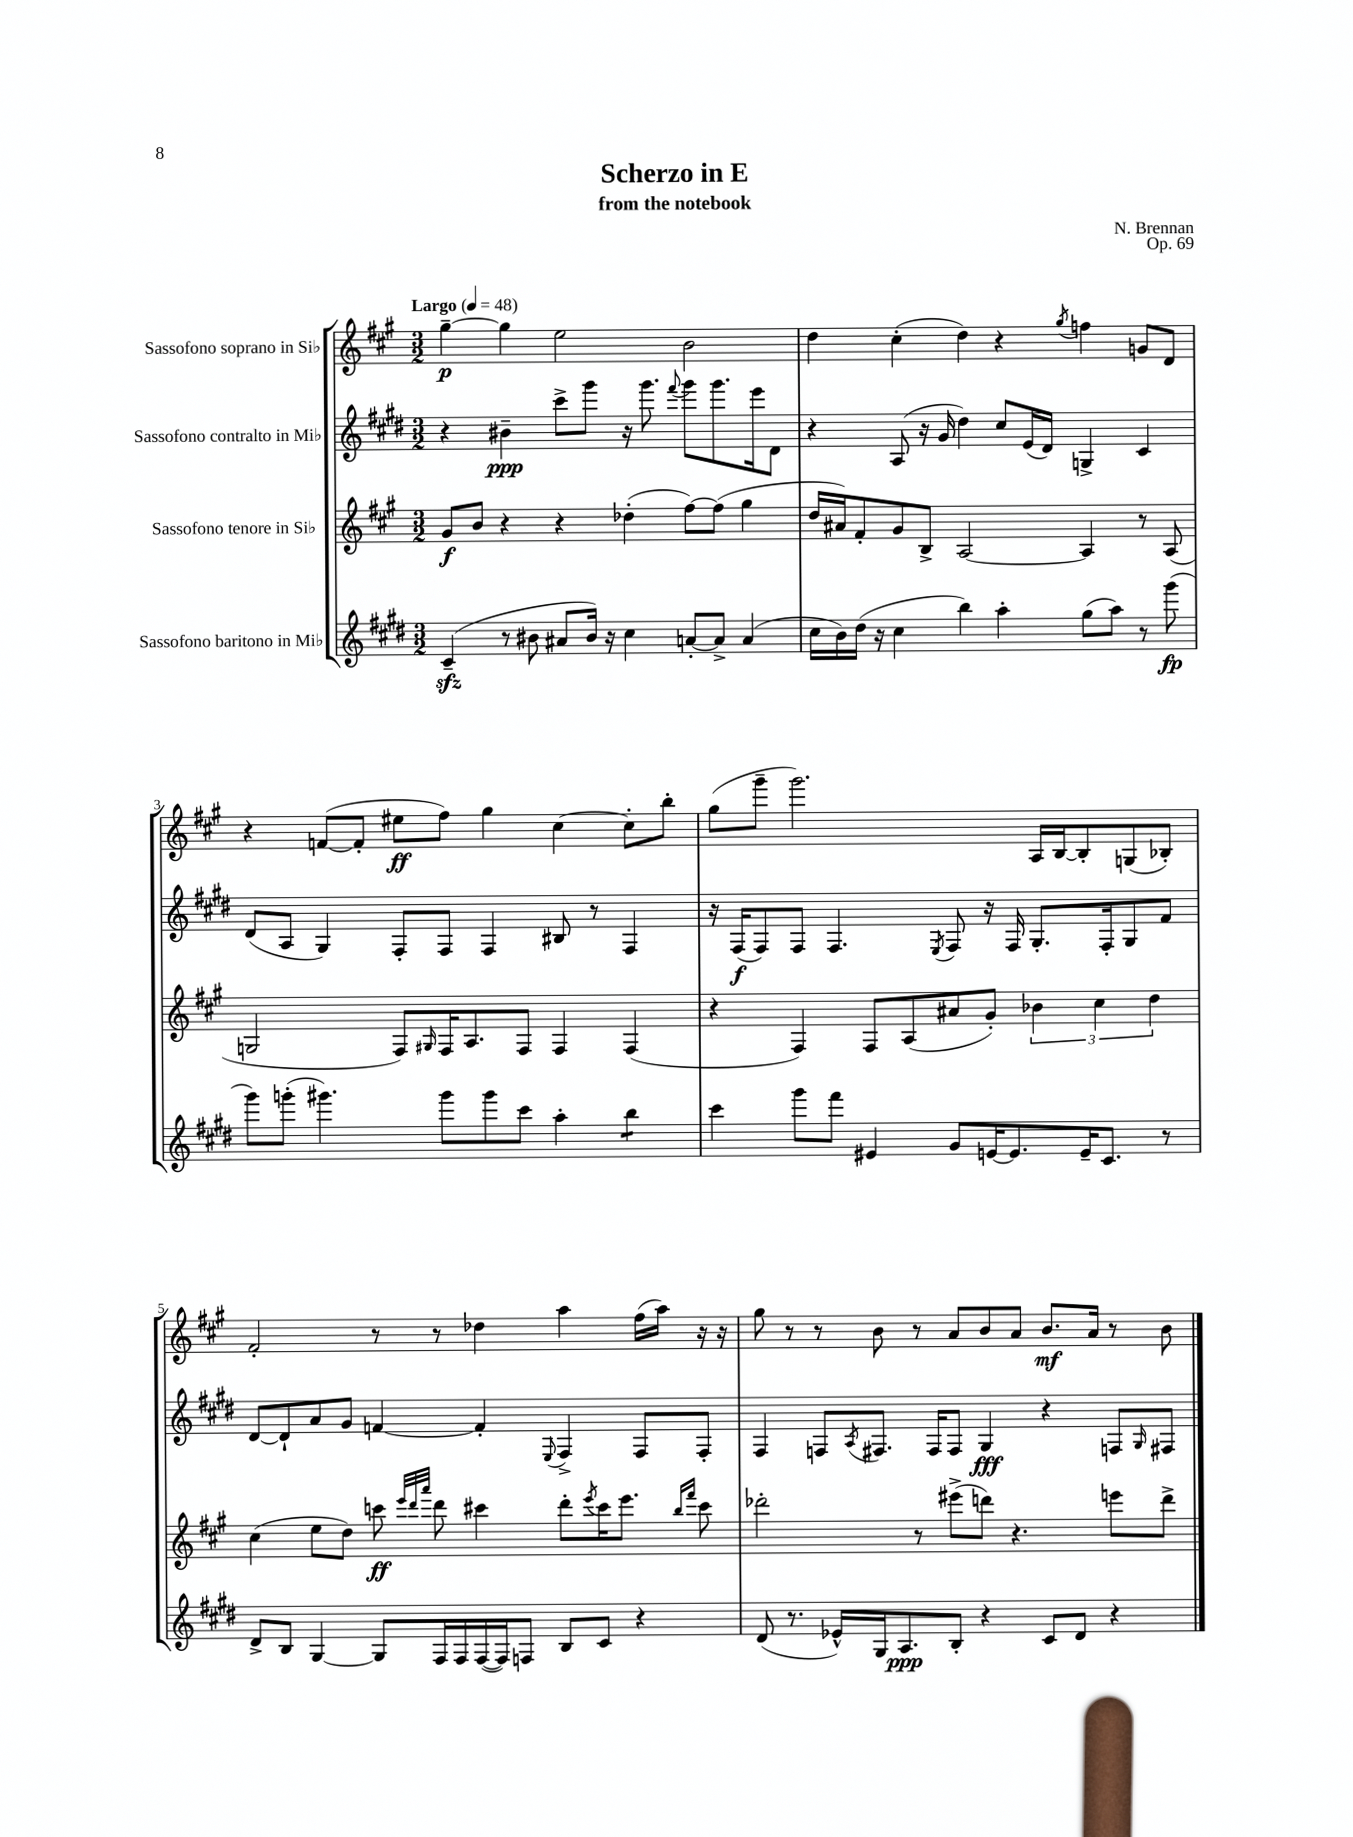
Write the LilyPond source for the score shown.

\header { title = "Scherzo in E" composer = "N. Brennan" subtitle = "from the notebook" opus = "Op. 69" }
<<
\new StaffGroup <<
\new Staff = "s0" \with { instrumentName = "Sassofono soprano in Sib" } {
    \clef treble \key a \major \numericTimeSignature \time 3/2 \tempo "Largo" 4 = 48
    gis''4~--\p gis''4 e''2 b'2 |
    d''4 cis''4-.( d''4) r4 \acciaccatura { gis''8 } f''4 g'8 d'8 |
    r4 f'8~( f'8-. eis''8\ff fis''8) gis''4 cis''4~ cis''8-. b''8-. |
    gis''8( gis'''8-- gis'''2.) a16 b16~ b8-. g8( bes8-.) |
    fis'2-. r8 r8 des''4 a''4 fis''16( a''16) r16 r16 |
    gis''8 r8 r8 b'8 r8 a'8 b'8 a'8 b'8.\mf a'16 r8 b'8 \bar "|." |
}
\new Staff = "s1" \with { instrumentName = "Sassofono contralto in Mib" } {
    \clef treble \key e \major \numericTimeSignature \time 3/2
    r4 bis'4--\ppp cis'''8-> gis'''8 r16 gis'''8. \appoggiatura { fis'''8 } gis'''8 gis'''8. e'''16 dis'8 |
    r4 a8( r16 gis'16 dis''4) cis''8 e'16( dis'16) g4-> cis'4 |
    dis'8( a8 gis4) fis8-. fis8 fis4 bis8 r8 fis4 |
    r16 fis16\f( fis8) fis8 fis4. \acciaccatura { e8 } fis8 r16 fis16 gis8.-. fis16-. gis8 fis'8 |
    dis'8~ dis'8-! a'8 gis'8 f'4~ f'4-. \appoggiatura { e8 } fis4-> fis8 fis8-. |
    fis4 f8 \acciaccatura { a8 } fis8. fis16 fis8 gis4\fff r4 f8 \grace { gis16 } fis8 \bar "|." |
}
\new Staff = "s2" \with { instrumentName = "Sassofono tenore in Sib" } {
    \clef treble \key a \major \numericTimeSignature \time 3/2
    gis'8\f b'8 r4 r4 des''4-.( fis''8~) fis''8( gis''4 |
    d''16 ais'16) fis'8-. gis'8 b8-> a2~ a4 r8 a8( |
    g2 fis8) \grace { gis16 } fis16 a8. fis8 fis4 fis4( |
    r4 fis4) fis8 a8( ais'8 gis'8-.) \tuplet 3/2 { bes'4 cis''4 d''4 } |
    cis''4( e''8 d''8) c'''8\ff \grace { e'''32 d'''32 a'''32 } d'''8 cis'''4 d'''8-. \acciaccatura { e'''8 } cis'''16 e'''8. \grace { b''16 fis'''16 } cis'''8 |
    des'''2-. r8 eis'''8->( d'''8) r4. e'''8 d'''8-> \bar "|." |
}
\new Staff = "s3" \with { instrumentName = "Sassofono baritono in Mib" } {
    \clef treble \key e \major \numericTimeSignature \time 3/2
    cis'4--\sfz( r8 bis'8 ais'8 bis'16) r16 cis''4 a'8~-. a'8-> a'4( |
    cis''16 b'16) dis''16( r16 cis''4 b''4) a''4-. gis''8( a''8) r8 gis'''8\fp( |
    gis'''8) g'''8-.( gis'''4.) gis'''8 gis'''8 cis'''8 a''4-. b''4:8 |
    cis'''4 gis'''8 fis'''8 eis'4 gis'8 e'16~ e'8. e'16-- cis'8. r8 |
    dis'8-> b8 gis4~ gis8 fis16 fis16 fis16~( fis16) f8 b8 cis'8 r4 |
    dis'8( r8. ees'16-^) gis16 a8.\ppp b8-. r4 cis'8 dis'8 r4 \bar "|." |
}
>>
>>
